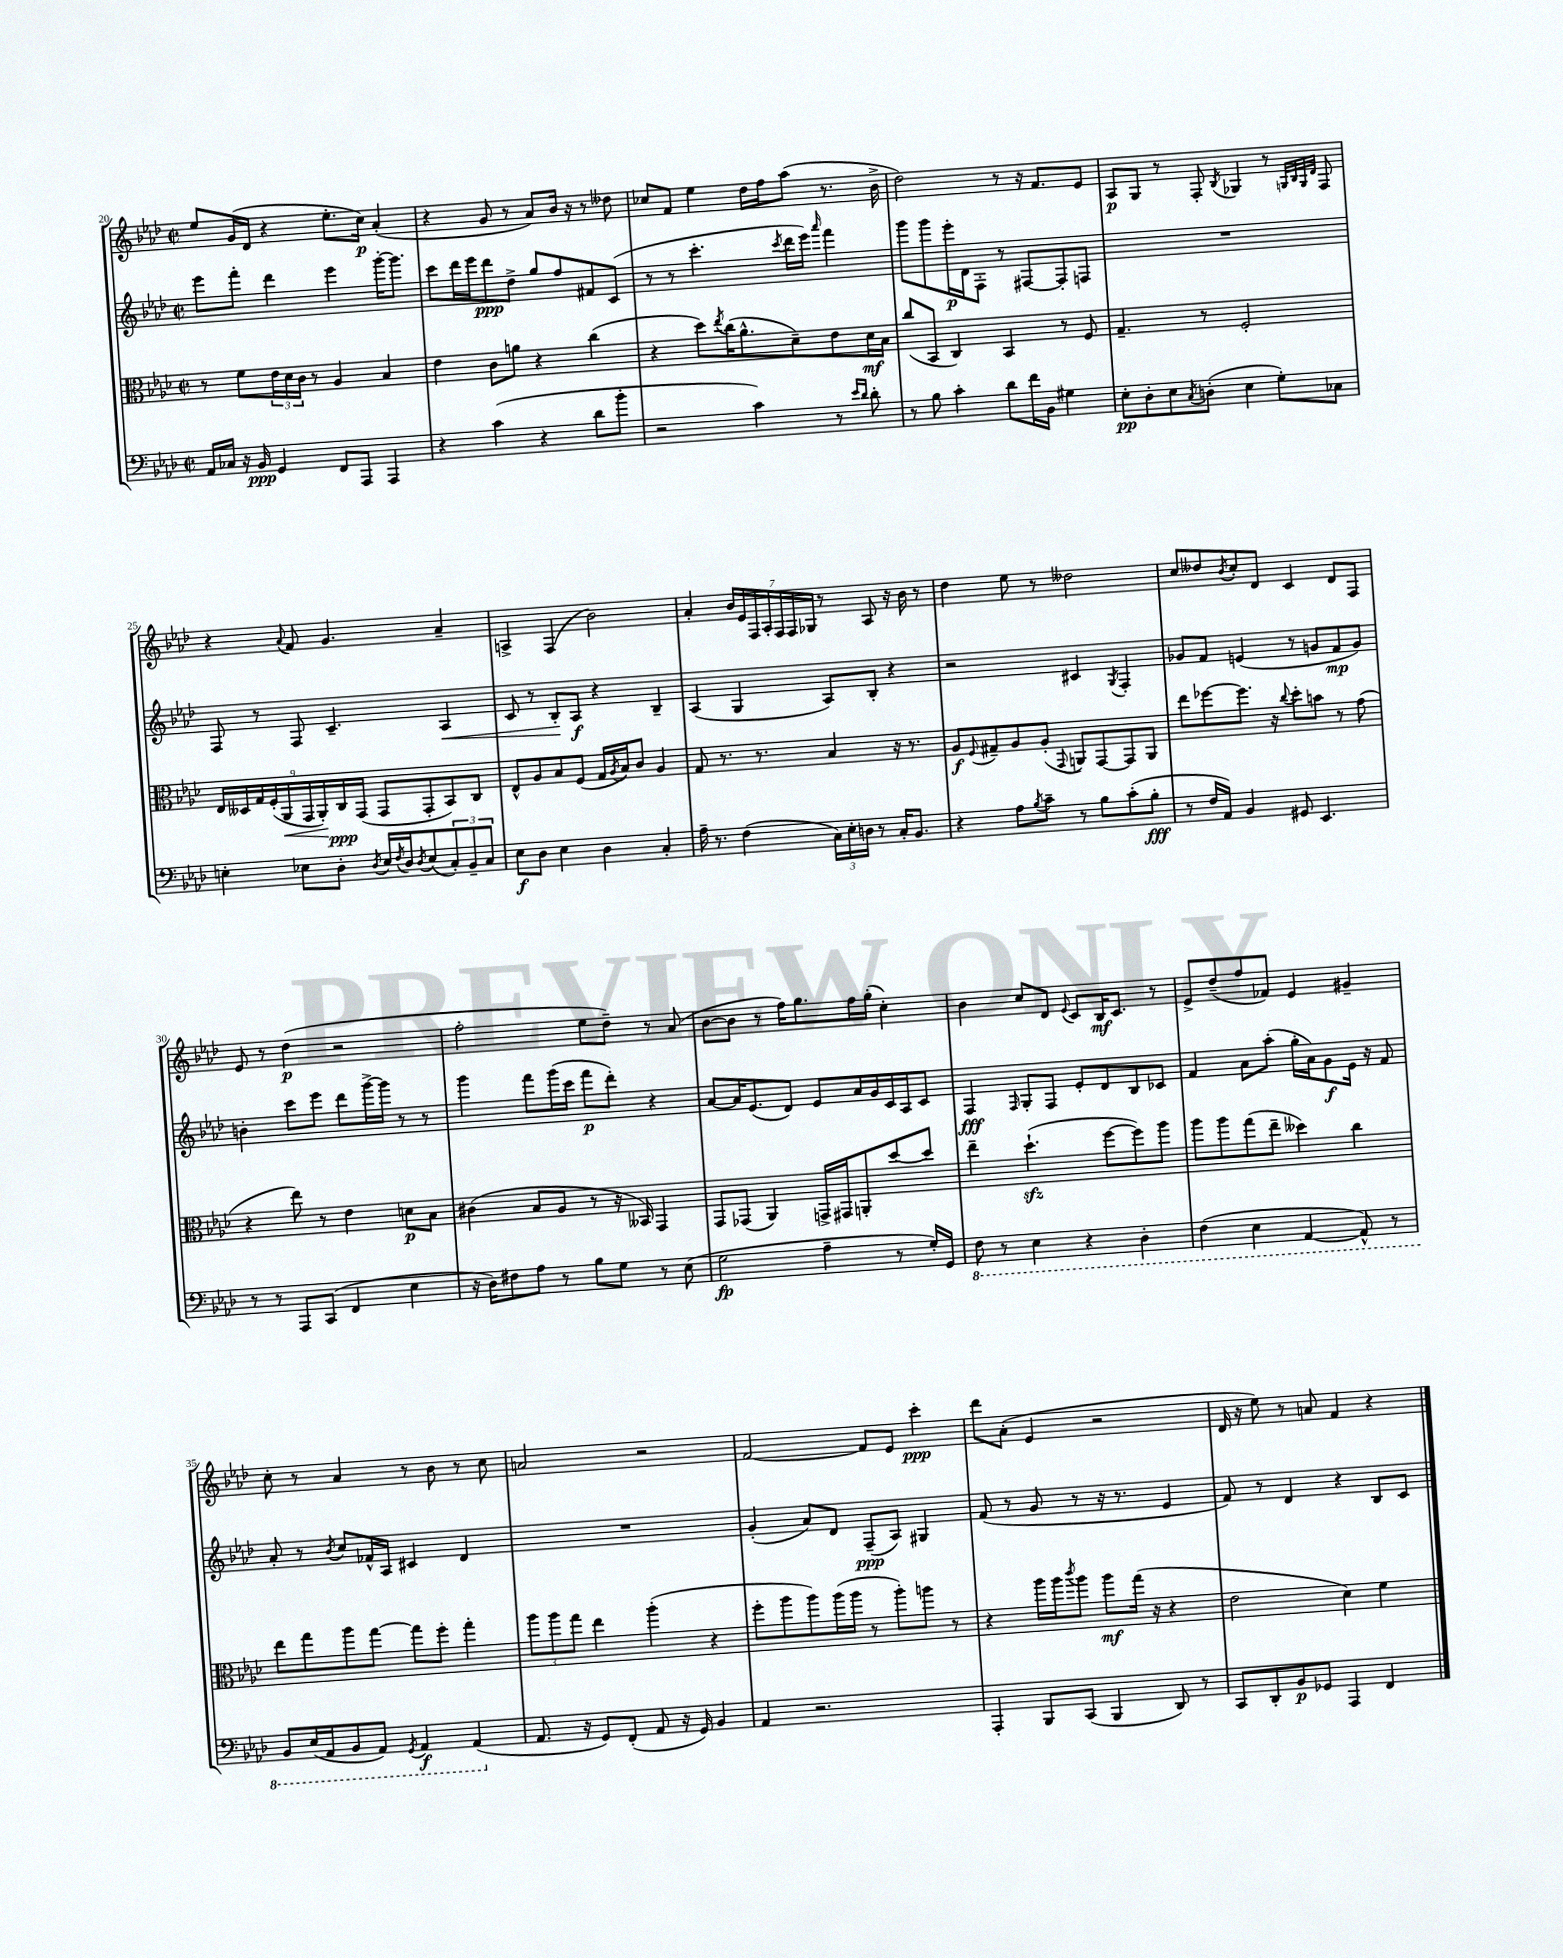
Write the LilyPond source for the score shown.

<<
\new StaffGroup <<
\new Staff = "s0" {
    \clef treble \key aes \major \defaultTimeSignature \time 2/2
    ees''8 g'16( des'16 r4 ees''8.-. c''16\p) aes'4-.( |
    r4 g'8 r8 aes'8) bes'16 r16 r8 deses''8 |
    ces''8 f'8 ees''4 des''16 f''16 aes''8( r8. bes'16-> |
    des''2) r8 r16 f'8. ees'8 |
    aes8\p g8 r8 f8-. \acciaccatura { bes8 } ges4 r8 \grace { g32 bes32 g32 des'32 } f8 |
    r4 \appoggiatura { aes'8 } f'8 g'4. aes'4-- |
    a4-> f4( bes'2) |
    aes'4-. \tuplet 7/4 { bes'16 ees'16 f16 aes16-. f16 f16 ges16 } r8 aes8 r16 bes'16 r8 |
    des''4 ees''8 r8 deses''2 |
    c''8 deses''8 \acciaccatura { bes'8 } c''8-. des'8 c'4 des'8 f8 |
    ees'8 r8 des''4\p( r2 |
    f''2-. ees''8 des''8--) r8 aes'8( |
    bes'8~ bes'8 r8 f''16) g''8. f''16 g''16-.( c''4-.) |
    bes'4 c''8 des'8 \appoggiatura { ees'8 } c'8 bes16\mf c'8. r8 |
    ees'8-> des''8--( f''8 fes'8) ees'4 gis'4-- |
    c''8-. r8 aes'4 r8 bes'8 r8 c''8 |
    a'2 r2 |
    f'2~ f'8 ees'8 c'''4-.\ppp |
    des'''8 aes'8-.( ees'4 r2 |
    des'16 r16 ees''8) r8 a'8 f'4 r4 \bar "|." |
}
\new Staff = "s1" {
    \clef treble \key aes \major \defaultTimeSignature \time 2/2
    ees'''8 f'''8-. des'''4 ees'''4 g'''16~-. g'''8. |
    c'''8 des'''16 ees'''16 des'''8\ppp des''8-> g''8 f''8 fis'8 c'8( |
    r8 r8 c'''4.-. \acciaccatura { c'''8 } des'''16 ees'''16) \grace { aes'''16 } f'''4 |
    g'''8 g'''8 ees'''16-.\p des'16 f8-. r8 fis8~ fis8-. f8 |
    R1 |
    f8 r8 f8 c'4.-- aes4\< |
    c'8 r8 bes8-.\! aes8\f r4 bes4-- |
    aes4( g4 aes8) bes8-. r4 |
    r2 cis'4 \acciaccatura { g8 } f4-. |
    ges'8 f'8 e'4( r8 g'8 f'8\mp g'8) |
    b'4-. c'''8 ees'''8 des'''8 g'''16~-> g'''16 r8 r8 |
    g'''4 f'''8 g'''16( c'''16 f'''8\p des'''8-.) r4 |
    aes'8~ aes'16 ees'8.( des'8) ees'8 aes'16 g'16 c'16 aes16 c'8 |
    f4\fff \grace { f16 } g8-. f8 ees'8-. des'8 bes8 ces'8 |
    f'4 aes'8 aes''8-.( g''16-. aes'16) g'8\f ees'16 r16 f'8 |
    aes'8-. r8 \acciaccatura { bes'8 } c''8 fes'16-^ aes16 cis'4 des'4 |
    R1 |
    g'4-.( aes'8) des'8 f8--\ppp( aes8) gis4 |
    f'8( r8 g'8 r8 r16 r8. ees'4 |
    f'8) r8 des'4 r4 bes8 c'8 \bar "|." |
}
\new Staff = "s2" {
    \clef alto \key aes \major \defaultTimeSignature \time 2/2
    r8 f'8 \tuplet 3/2 { ees'16 des'16 c'16 } r8 aes4 bes4 |
    ees'4 c'8 a'8 r4 c''4( |
    r4 des''8) \acciaccatura { ees''8 } c''16( aes'8.-^ des'8--) ees'8 des'16\mf bes16 |
    c''8( bes,8 c4) bes,4 r8 f8 |
    g4.-- r8 f2-. |
    \tuplet 9/8 { ees16 deses16 g16 f16-.( aes,16\< g,16 aes,16-.\!) c16\ppp g,16( } g,8 g,8-. bes,8) c8 |
    ees8-^ aes8 bes8 f8( g16 \acciaccatura { aes8 } bes16) c'8 aes4 |
    g8 r8. r8. bes4 r16 r8. |
    aes8\f \appoggiatura { f8 } gis8-- aes8 aes8-.( \appoggiatura { g,8 } a,8) g,8~ g,8 a,8 |
    ees''8 fes''8~ fes''8. r16 \appoggiatura { c''8 } des''8-. b'8 r8 g'8( |
    r4 ees''8) r8 ees'4 d'8\p bes8 |
    cis'4( bes8 aes8 r8 r16 beses,16) g,4 |
    g,8 ges,8( aes,4) g,16-> gis,16 a,8-. des''8~ des''8 |
    ees''4-- des''4.-!\sfz( f''8~ f''8) aes''8 |
    aes''8 aes''8 g''8( ees''8-- deses''4) c''4 |
    ees''8 g''8 aes''8 g''8~ g''8 f''8-. g''4-. |
    \tuplet 3/2 { aes''8 aes''8 g''8 } ees''4 aes''4-.( r4 |
    f''8-. aes''8 aes''8) aes''16( aes''16 r8 aes''8-.) a''8 r8 |
    r4 aes''16 aes''16 \acciaccatura { c'''8 } aes''8 aes''8\mf g''16( r16 r4 |
    ees'2 des'4) f'4 \bar "|." |
}
\new Staff = "s3" {
    \clef bass \key aes \major \defaultTimeSignature \time 2/2
    aes,16 ces16 r16 bes,16\ppp g,4 f,8 aes,,8 aes,,4 |
    r4 c'4( r4 des'8 bes'8-. |
    r2 c'4) r8 \grace { ees'16 des'16 } des'8-. |
    r8 bes8 c'4-. des'8 f'16 bes,16 gis4 |
    ees8-.\pp des8-. ees8 \acciaccatura { c8 } d8-.( ees4 g8-.) ces8 |
    e4-. ees8 des8-. \acciaccatura { des8 } ees16 \acciaccatura { f8 } des16 \acciaccatura { des8 } ees8( \tuplet 3/2 { c8-.) bes,8-- c8 } |
    ees8\f des8 ees4 des4 c4-. |
    aes16-- r8. f4( \tuplet 3/2 { c16) ees16-. d16 } r8 c16-. bes,8. |
    r4 aes8 \acciaccatura { bes8 } c'8-- r8 bes8 c'8-.( bes8-.\fff |
    r8 f16 aes,16) bes,4 gis,8 ees,4. |
    r8 r8 aes,,8 c,8( f,4 ees4 |
    r16 des16) fis8 aes8 r8 bes8 g8 r8 ees8( |
    g2\fp aes4-- r8 g16-.) g,16 |
    \ottava #-1 f,8 r8 ees,4 r4 des,4-. |
    f,4( ees,4 aes,,4~ aes,,8-^) r8 |
    bes,,8 ees,16( aes,,16 bes,,8 aes,,8) \acciaccatura { g,,8 } aes,,4\f aes,,4( \ottava #0 |
    aes,8. r16 g,8) f,8-.( aes,8 r16 g,16) bes,4 |
    aes,4 r2. |
    aes,,4-. bes,,8 c,8( bes,,4 des,8) r8 |
    c,8 des,8-. bes,8\p ges,8 aes,,4 f,4 \bar "|." |
}
>>
>>
\layout { \context { \Score currentBarNumber = #20 } }
